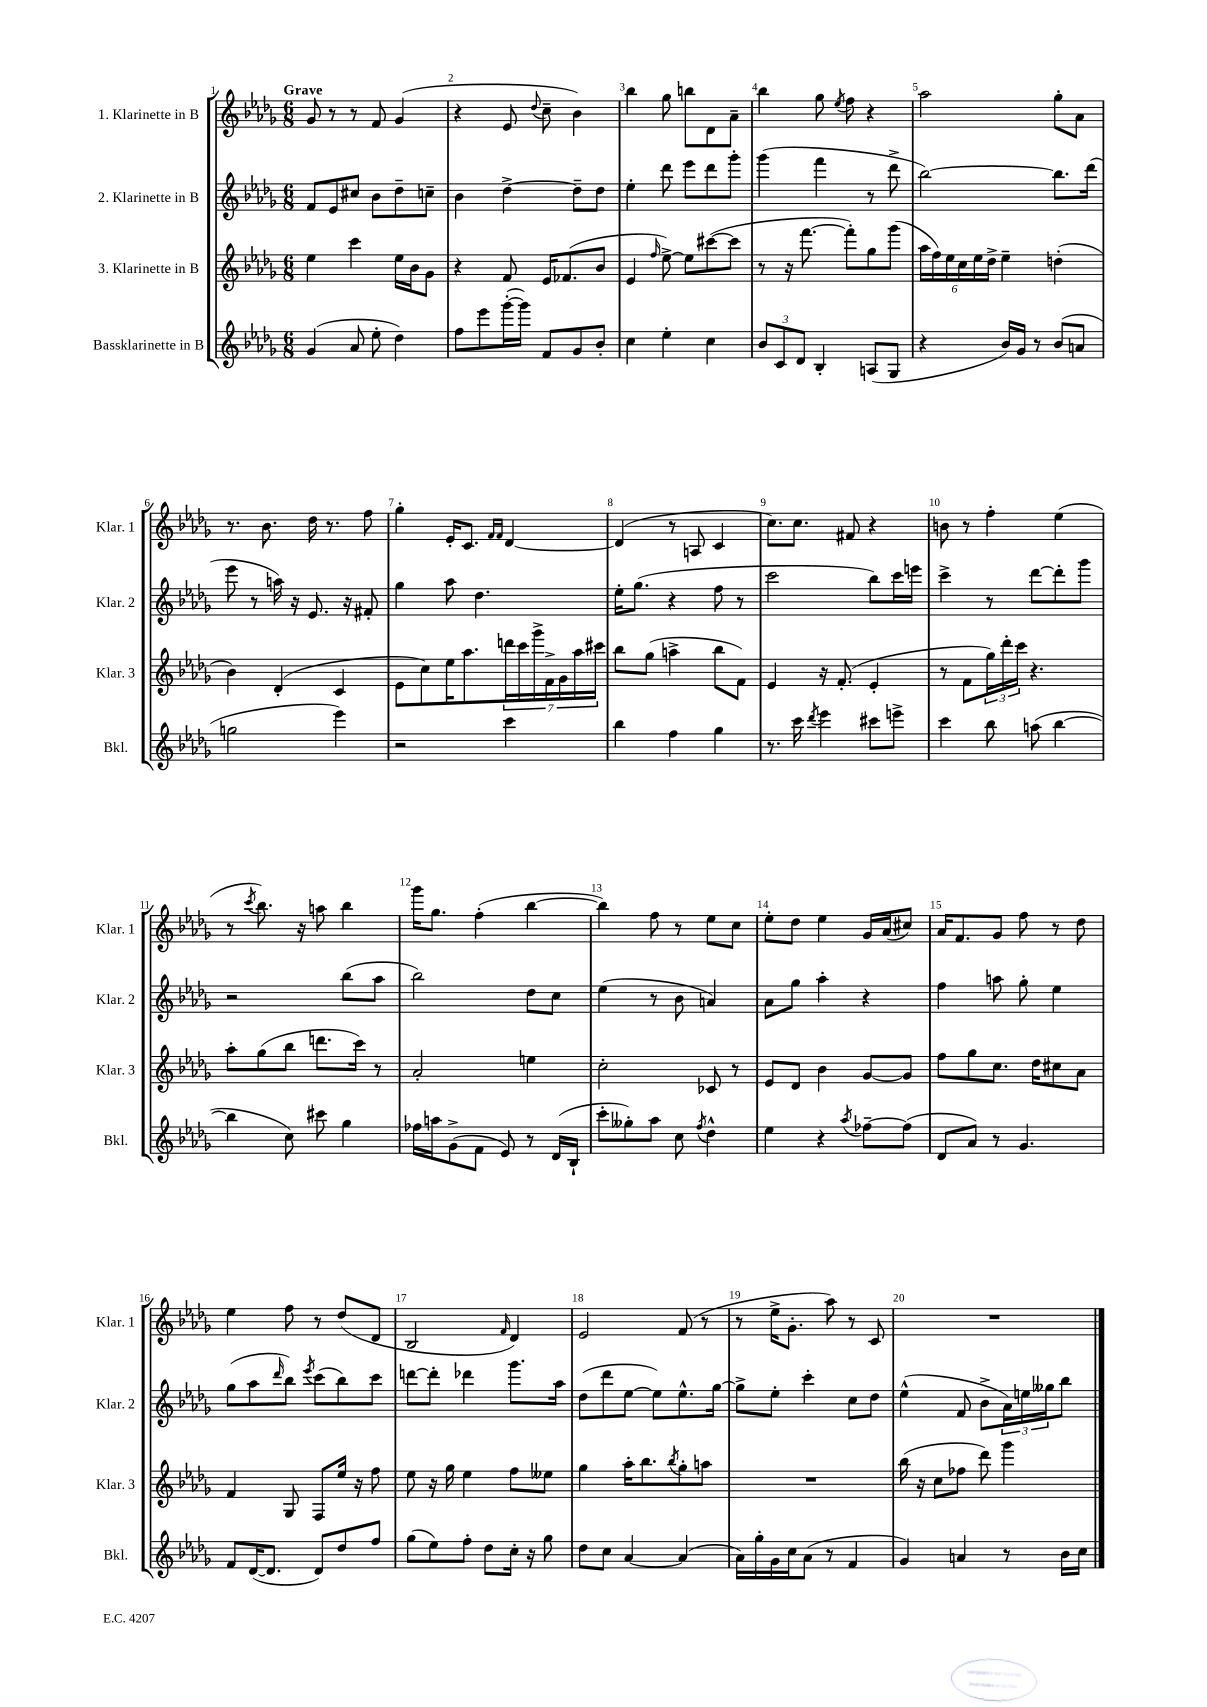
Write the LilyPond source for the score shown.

<<
\new StaffGroup <<
\new Staff = "s0" \with { instrumentName = "1. Klarinette in B" shortInstrumentName = "Klar. 1" } {
    \clef treble \key des \major \numericTimeSignature \time 6/8 \tempo "Grave"
    ges'8 r8 r8 f'8 ges'4( |
    r4 ees'8 \appoggiatura { des''8 } c''8-- bes'4) |
    bes''4 ges''8 b''8 des'8 aes'8-- |
    bes''4 ges''8 \acciaccatura { ees''8 } f''8 r4 |
    aes''2 ges''8-. aes'8 |
    r8. bes'8. des''16 r8. f''8 |
    ges''4-. ees'16-. c'8. \grace { f'16 f'16 } des'4~ |
    des'4( r8 a8 c'4 |
    c''8.) c''8. fis'8 r4 |
    b'8 r8 f''4-. ees''4( |
    r8 \acciaccatura { c'''8 } bes''8.) r16 a''8 bes''4 |
    ges'''16 ges''8. f''4-.( bes''4~ |
    bes''4) f''8 r8 ees''8 c''8 |
    ees''8-. des''8 ees''4 ges'16 aes'16( cis''8) |
    aes'16 f'8. ges'8 f''8 r8 des''8 |
    ees''4 f''8 r8 des''8( des'8 |
    bes2 \grace { f'16 } des'4) |
    ees'2 f'8( r8 |
    r8 ees''16-> ges'8.-. aes''8) r8 c'8 |
    R2. \bar "|." |
}
\new Staff = "s1" \with { instrumentName = "2. Klarinette in B" shortInstrumentName = "Klar. 2" } {
    \clef treble \key des \major \numericTimeSignature \time 6/8
    f'8 ees'8 cis''8 bes'8 des''8-- c''8-- |
    bes'4 des''4~-> des''8-- des''8 |
    ees''4-. des'''8 ees'''8 des'''8 ges'''8-. |
    ges'''4( f'''4 r8 des'''8-> |
    bes''2~) bes''8. des'''16( |
    ees'''8 r8 a''16) r16 ees'8. r16 fis'8-. |
    ges''4 aes''8 des''4. |
    ees''16-. ges''8.( r4 f''8 r8 |
    c'''2 bes''8) c'''16 e'''16 |
    c'''4-> r8 des'''8~ des'''8-. ges'''8 |
    r2 bes''8( aes''8 |
    bes''2) des''8 c''8 |
    ees''4( r8 bes'8 a'4) |
    aes'8 ges''8 aes''4-. r4 |
    f''4 a''8 ges''8-. ees''4 |
    ges''8( aes''8 \grace { des'''16 } bes''8) \acciaccatura { ees'''8 } c'''8( bes''8) c'''8 |
    d'''8~ d'''8-. des'''4 ges'''8. aes''16 |
    des''8( des'''8 ees''8~ ees''8) ees''8.-^ ges''16~ |
    ges''8-> ees''8-. c'''4-. c''8 des''8 |
    ees''4-^( f'8 bes'8-> \tuplet 3/2 { aes'16) e''16 geses''16 } bes''8 \bar "|." |
}
\new Staff = "s2" \with { instrumentName = "3. Klarinette in B" shortInstrumentName = "Klar. 3" } {
    \clef treble \key des \major \numericTimeSignature \time 6/8
    ees''4 c'''4 ees''16 bes'16 ges'8 |
    r4 f'8 ees'16 fes'8.( bes'8 |
    ees'4 \grace { f''16 } ees''8~->) ees''8 cis'''8~( cis'''8 |
    r8 r16 f'''8.~ f'''8-.) ges''8 ges'''8( |
    \tuplet 6/4 { aes''16 f''16) ees''16 c''16 ees''16 des''16-> } ees''4-- d''4-.( |
    bes'4) des'4-.( c'4 |
    ees'8 c''8) ees''16 aes''8. \tuplet 7/4 { d'''16 c'''16 ges'''16-> f'16-> ges'16 aes''16 cis'''16 } |
    bes''8 ges''8( a''4-> bes''8 f'8) |
    ees'4 r16 f'8.-.( ees'4-. |
    r8 f'8 \tuplet 3/2 { ges''16) des'''16-. c'''16 } r4. |
    aes''8-. ges''8( bes''8 d'''8. c'''16) r8 |
    aes'2-. e''4 |
    c''2-. ces'8 r8 |
    ees'8 des'8 bes'4 ges'8~ ges'8 |
    f''8 ges''8 c''8. des''16 cis''8 aes'8 |
    f'4 ges8 f8 ees''16 r16 f''8 |
    ees''8 r16 ges''16 ees''4 f''8 eeses''8 |
    ges''4 aes''16-. bes''8. \acciaccatura { bes''8 } ges''8-. a''8 |
    R2. |
    bes''16( r16 c''8 fes''8 des'''8) ges'''4 \bar "|." |
}
\new Staff = "s3" \with { instrumentName = "Bassklarinette in B" shortInstrumentName = "Bkl." } {
    \clef treble \key des \major \numericTimeSignature \time 6/8
    ges'4( aes'8 ees''8-. des''4) |
    f''8 ees'''8 ges'''16~-.( ges'''16) f'8 ges'8 bes'8-. |
    c''4 ees''4-. c''4 |
    \tuplet 3/2 { bes'8 c'8 des'8 } bes4-. a8( ges8 |
    r4 bes'16) ges'16 r8 bes'8( a'8 |
    g''2 ees'''4) |
    r2 c'''4 |
    bes''4 f''4 ges''4 |
    r8. c'''16 \acciaccatura { des'''8 } ees'''4 cis'''8 e'''8-> |
    c'''4 bes''8 a''8( bes''4~ |
    bes''4 c''8) cis'''8 ges''4 |
    fes''16 a''16 ges'8->( f'8 ees'8) r8 des'16( bes16-! |
    c'''8-. geses''8-.) aes''8 c''8 \acciaccatura { f''8 } des''4-^ |
    ees''4 r4 \acciaccatura { aes''8 } fes''8~-- fes''8( |
    des'8 aes'8) r8 ges'4. |
    f'8 des'16~( des'8. des'8) des''8 f''8 |
    ges''8( ees''8) f''8-. des''8 c''16-. r16 ges''8 |
    des''8 c''8 aes'4~ aes'4( |
    aes'16) ges''16-. ges'16 c''16 aes'8( r8 f'4 |
    ges'4) a'4 r8 bes'16 c''16 \bar "|." |
}
>>
>>
\layout { \context { \Score \override BarNumber.break-visibility = ##(#f #t #t) barNumberVisibility = #all-bar-numbers-visible } }
